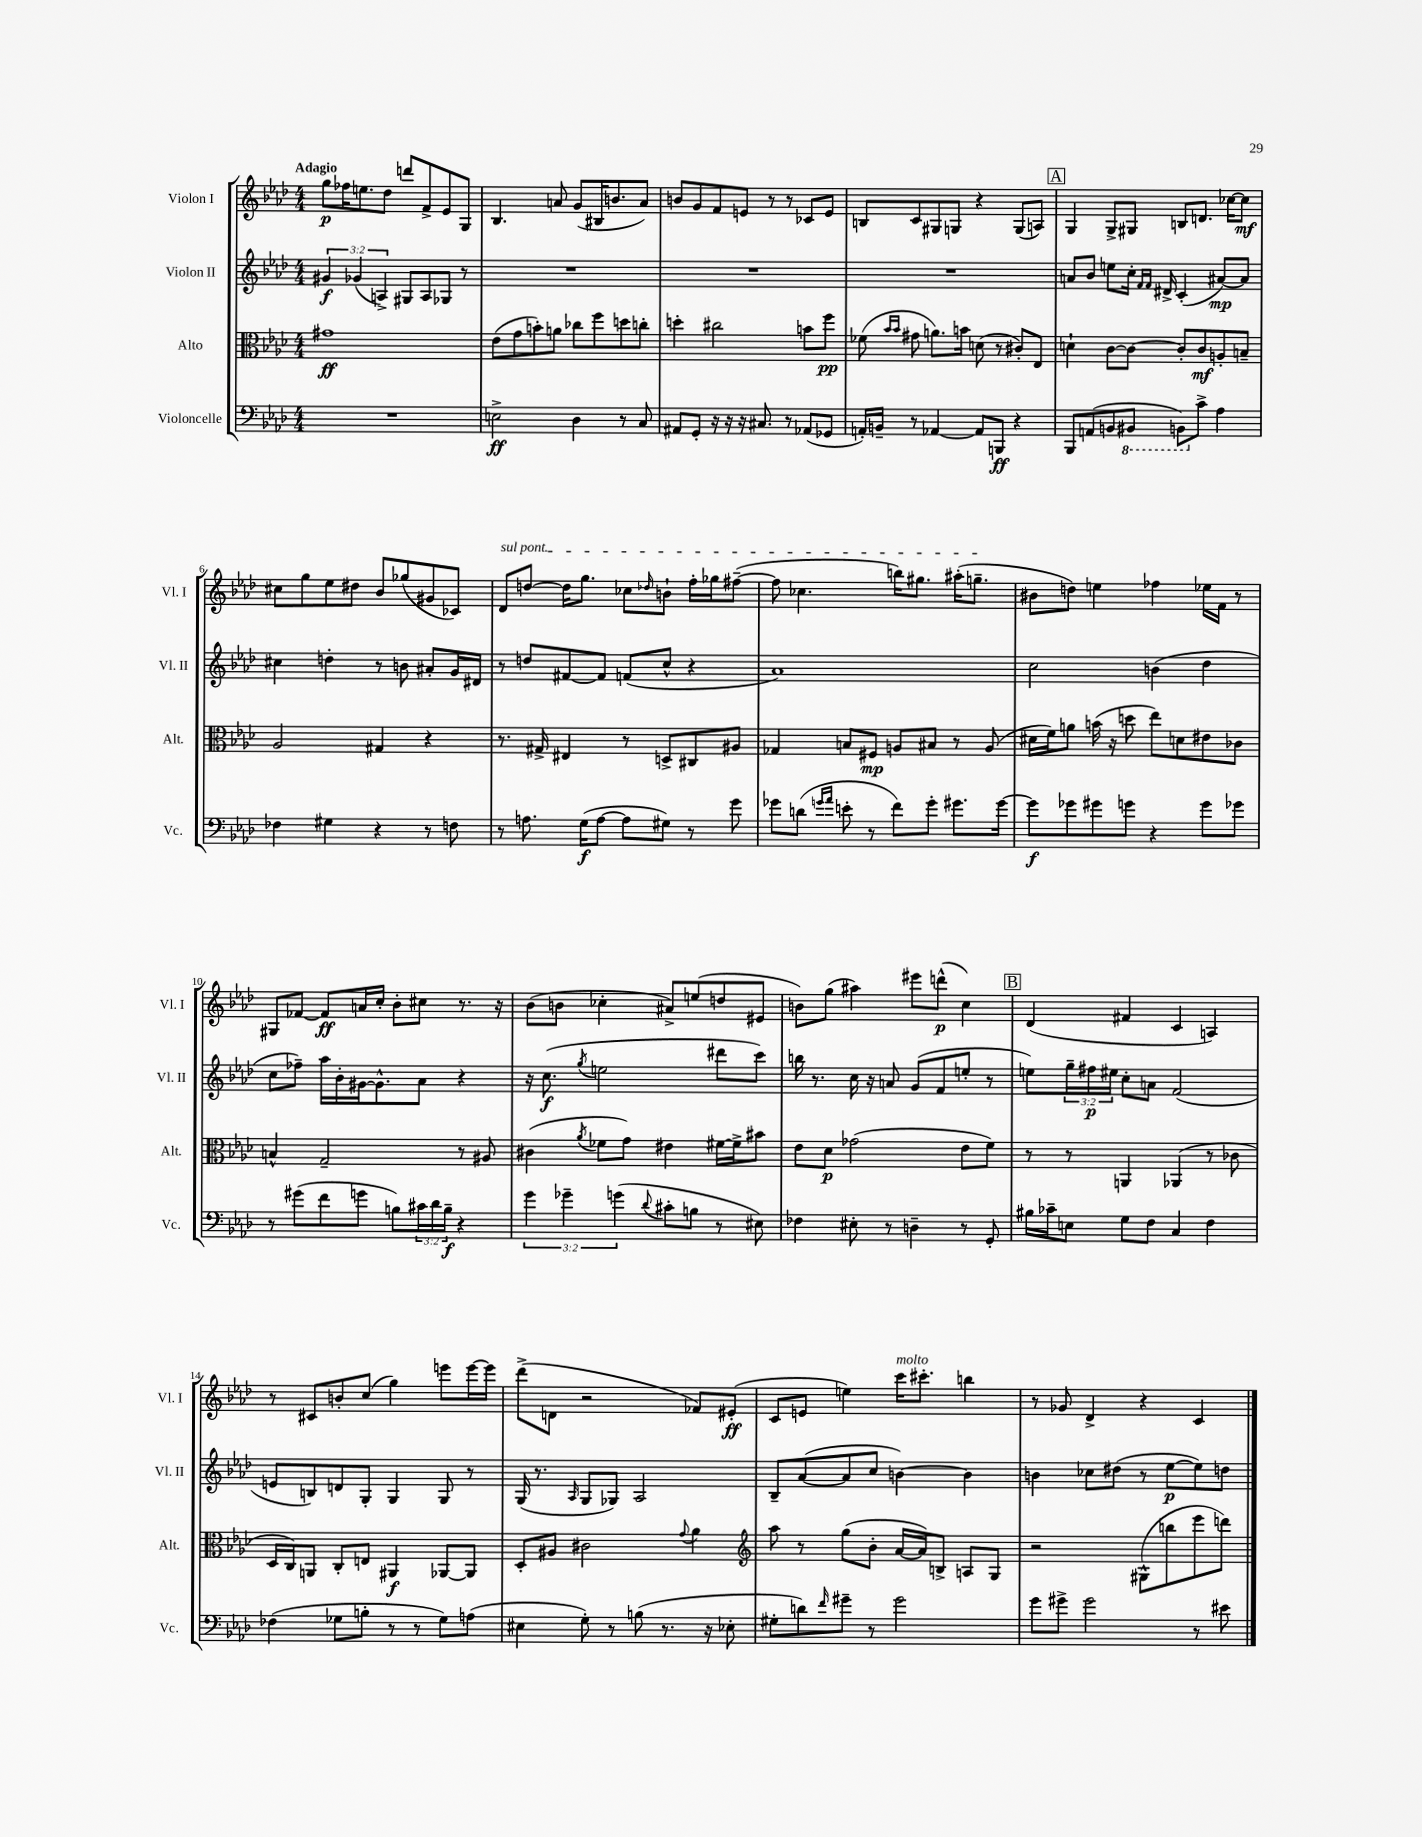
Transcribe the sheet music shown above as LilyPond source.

<<
\new StaffGroup <<
\new Staff = "s0" \with { instrumentName = "Violon I" shortInstrumentName = "Vl. I" } {
    \clef treble \key aes \major \numericTimeSignature \time 4/4 \tempo "Adagio"
    g''8\p fes''16 e''8. des''8 d'''8 f'8-> ees'8 g8 |
    bes4. a'8 g'8( bis16 b'8. a'8) |
    b'8 g'8 f'8 e'8 r8 r8 ces'8 e'8 |
    b8 c'8 gis8 g8 r4 g8( a8) |
    \mark \markup { \box "A" } g4 g8-> gis8 b8 d'8. ces''16~ ces''8\mf |
    cis''8 g''8 ees''8 dis''8 bes'8 ges''8( gis'8 ces'8) |
    \once \override TextSpanner.bound-details.left.text = \markup { \italic "sul pont." } des'8\startTextSpan d''8~ d''16 g''8. ces''8 \grace { des''16 } b'8-! f''16-. ges''16 fis''8~--( |
    fis''8 ces''4. b''16) gis''8. ais''16-.( g''8.--\stopTextSpan |
    bis'8 d''8) e''4 fes''4 ees''16 f'16 r8 |
    gis8 fes'8~ fes'8\ff a'16 c''16-. bes'8-. cis''8 r8. r16 |
    bes'8( b'8 ces''4-. ais'8->) e''8( d''8 eis'8 |
    b'8) g''8( ais''4) eis'''8 d'''8-^\p( c''4) |
    \mark \markup { \box "B" } des'4( fis'4 c'4 a4) |
    r8 cis'8 b'8-. c''8( g''4) e'''8 e'''16~ e'''16 |
    des'''8->( d'8 r2 fes'8) eis'8-.\ff( |
    c'8 e'8 e''4) c'''16^\markup { \italic "molto" } cis'''8.-. b''4 |
    r8 ges'8 des'4-> r4 c'4 \bar "|." |
}
\new Staff = "s1" \with { instrumentName = "Violon II" shortInstrumentName = "Vl. II" } {
    \clef treble \key aes \major \numericTimeSignature \time 4/4 \override Staff.TupletNumber.text = #tuplet-number::calc-fraction-text
    \tuplet 3/2 { gis'4\f ges'4( a4->) } gis8 a8 ges8 r8 |
    R1 |
    R1 |
    R1 |
    \mark \markup { \box "A" } a'8 bes'8 e''8 c''16-. \grace { f'16 f'16 } dis'16-> c'4-.( ais'8~\mp) ais'8 |
    cis''4 d''4-. r8 b'8 ais'8-. g'16 dis'16 |
    r8 d''8 fis'8~ fis'8 f'8( c''8-^ r4 |
    aes'1) |
    c''2 b'4( des''4 |
    c''8 fes''8--) aes''16 bes'16-. gis'16~ gis'8.-^ aes'8 r4 |
    r16 c''8.\f( \acciaccatura { g''8 } e''2 dis'''8 c'''8) |
    b''16 r8. c''16 r16 a'8 g'8( f'8 e''8-. r8 |
    \mark \markup { \box "B" } e''8) \tuplet 3/2 { g''16-- fis''16\p eis''16 } c''8-. a'8 f'2( |
    e'8 b8) d'8 g8-. g4 g8 r8 |
    g16( r8. \grace { aes16 } g8 ges8) aes2 |
    bes8-- aes'8~( aes'8 c''8 b'4~) b'4 |
    b'4 ces''8 dis''8( r8 ees''8~\p ees''8) d''8 \bar "|." |
}
\new Staff = "s2" \with { instrumentName = "Alto" shortInstrumentName = "Alt." } {
    \clef alto \key aes \major \numericTimeSignature \time 4/4
    gis'1\ff |
    ees'8( g'8 b'8-.) a'8 ces''8 f''8 d''8 c''8-. |
    d''4-. cis''2 b'8 f''8\pp |
    fes'8( \grace { bes'16 bes'16 } gis'8 a'8.) b'16 d'8( r8 cis'8-.) ees8 |
    \mark \markup { \box "A" } d'4-! c'8~ c'8~ c'8-. c'8\mf a8-. b8-- |
    aes2 gis4 r4 |
    r8. gis16-> eis4 r8 d8-> cis8 ais8 |
    ges4 b8 fis8\mp a8 bis8 r8 a8( |
    dis'16 f'16) a'8 b'16( r16 d''8 ees''8) d'8 eis'8 ces'8 |
    b4-^ g2-- r8 ais8 |
    cis'4( \acciaccatura { aes'8 } fes'8 g'8) eis'4 fis'16~ fis'16-> bis'8 |
    ees'8 des'8\p ges'2( ees'8 f'8) |
    \mark \markup { \box "B" } r8 r8 a,4 aes,4( r8 ces'8 |
    des16 c16) a,8 c8-. e8 ais,4\f aes,8~ aes,8 |
    des8-. ais8 cis'2 \appoggiatura { g'8 } aes'4 |
    \clef treble aes''8 r8 g''8( bes'8-. aes'16~ aes'16) b8-> a8 g8 |
    r2 gis8-^( b''8 ees'''8 d'''8) \bar "|." |
}
\new Staff = "s3" \with { instrumentName = "Violoncelle" shortInstrumentName = "Vc." } {
    \clef bass \key aes \major \numericTimeSignature \time 4/4 \override Staff.TupletNumber.text = #tuplet-number::calc-fraction-text
    R1 |
    e2->\ff des4 r8 c8 |
    ais,8 g,8-. r16 r16 r16 cis8. r8 aes,8( ges,8 |
    a,16-.) b,16-- r8 aes,4~ aes,8 b,,8\ff r4 |
    \mark \markup { \box "A" } bes,,8 a,8( b,8 \ottava #-1 bis,,8 b,,8) \ottava #0 c'8-> aes4 |
    fes4 gis4 r4 r8 f8 |
    r8 a8. g16\f( a8~ a8 gis8) r8 g'8 |
    ges'8 d'8( \grace { g'16 aes'16 } e'8-. r8 f'8) g'8-. gis'8. gis'16~ |
    gis'8\f ges'8 gis'8 g'8 r4 g'8 ges'8 |
    r8 gis'8( f'8 g'8 b8) \tuplet 3/2 { cis'16 des'16 b16--\f } r4 |
    \tuplet 3/2 { g'4 ges'4-- g'4( } \appoggiatura { des'8 } cis'8-. b8 r8 eis8) |
    fes4 eis8-. r8 d4-- r8 g,8-. |
    \mark \markup { \box "B" } bis16 ces'16-- e8 g8 f8 c4 f4 |
    fes4( ges8 b8-. r8 r8 ges8) a8( |
    eis4 g8-.) r8 b8( r8. r16 ees8-. |
    gis8-. d'8) \grace { f'16 } gis'8-- r8 gis'2 |
    g'8 gis'8-> gis'2 r8 eis'8 \bar "|." |
}
>>
>>
